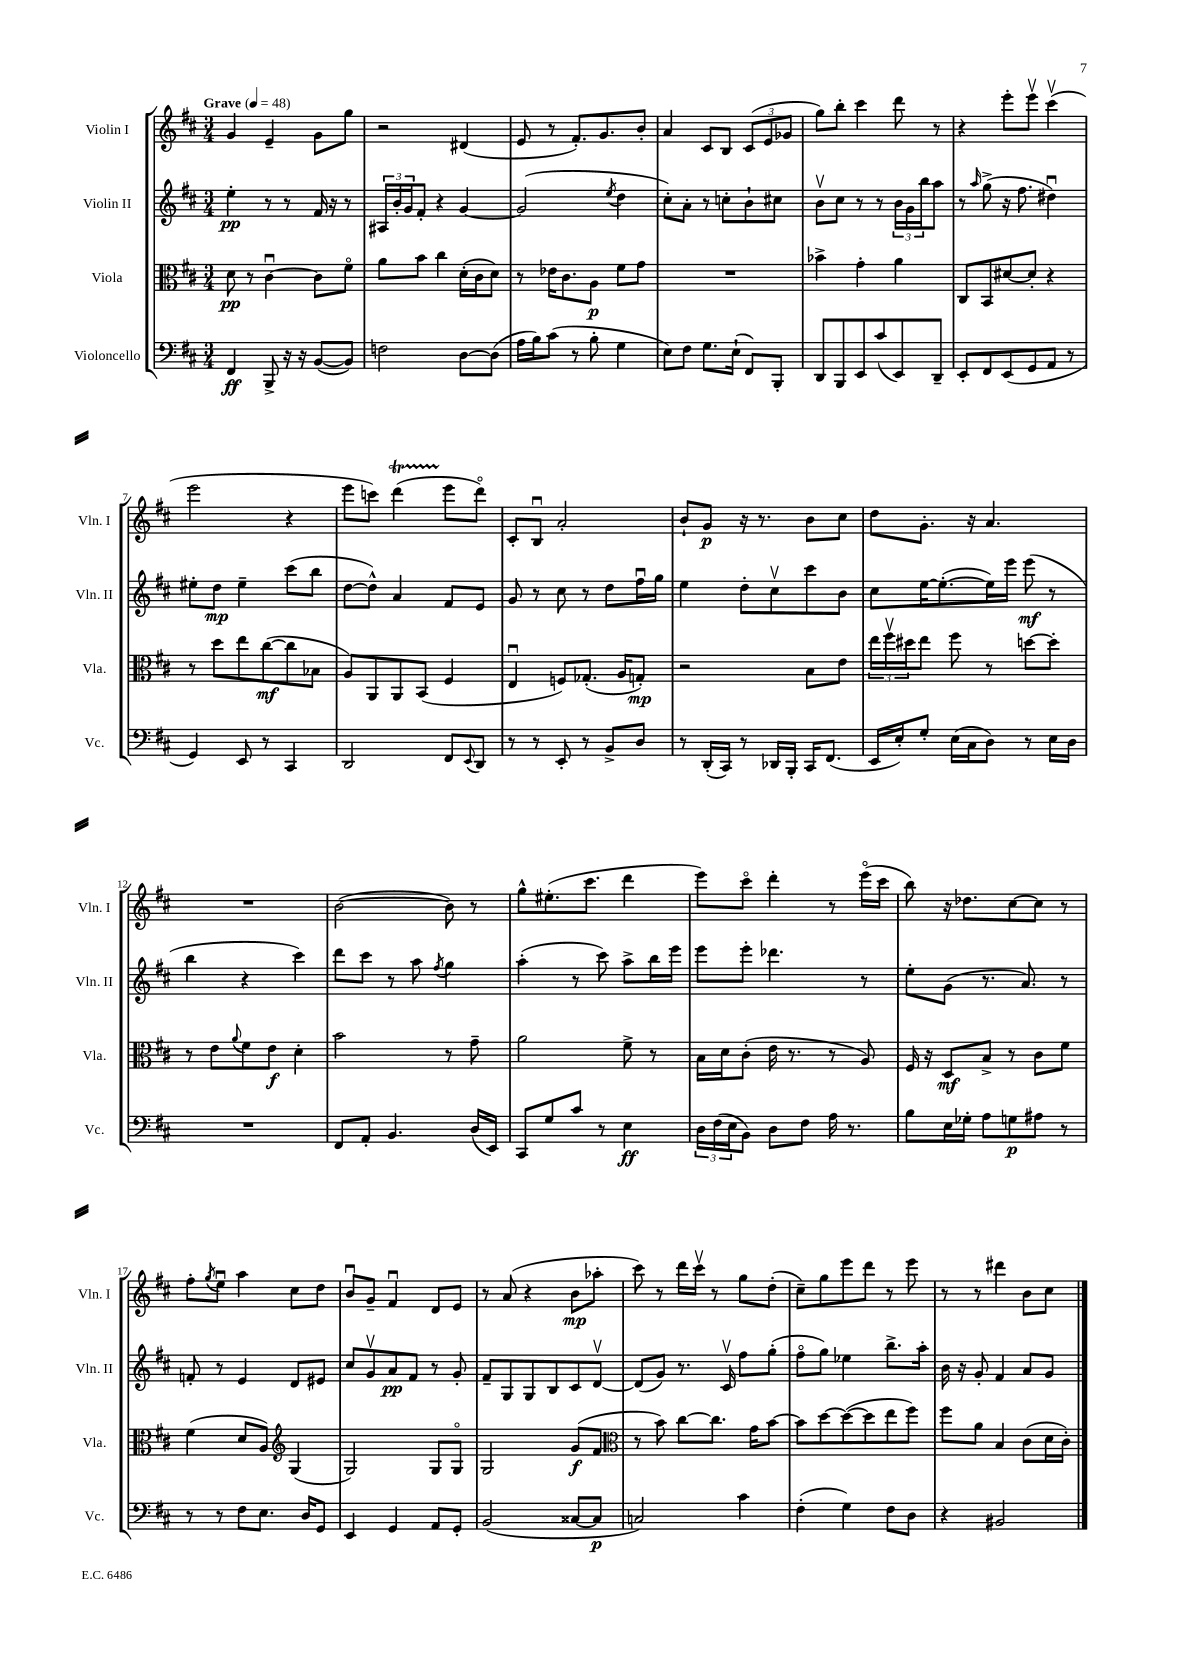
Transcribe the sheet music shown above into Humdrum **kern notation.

**kern	**kern	**kern	**kern
*staff4	*staff3	*staff2	*staff1
*clefF4	*clefC3	*clefG2	*clefG2
*k[f#c#]	*k[f#c#]	*k[f#c#]	*k[f#c#]
*M3/4	*M3/4	*M3/4	*M3/4
*MM48	*MM48	*MM48	*MM48
4FF#	8d	4ee'	4g
.	8r	.	.
8BBB^	[4c#u	8r	4e~
16r	.	8r	.
16r	.	.	.
([8BB	8c#]	16f#	8g
.	.	16r	.
8BB])	8f#o	8r	8gg
=	=	=	=
2F	8a	24A#	2r
.	.	24b'	.
.	.	24g	.
.	8b	8f#'	.
.	4cc#	4r	.
[8D	(16d'	[4g	(4d#
.	16c#	.	.
(8D]	8d)	.	.
=	=	=	=
16A	8r	(2g]	8e
16B)	.	.	.
(8c#	16e-	.	8r
.	8.c#	.	.
8r	.	.	8.f#')
8B'	8A	.	.
.	.	.	8.g
.	.	8qee	.
4G	8f#	4dd	.
.	8g	.	8b'
=	=	=	=
8E)	2.r	8cc#')	4a
8F#	.	8a'	.
8.G	.	8r	8c#
.	.	8cc'	8B
(16E`	.	.	.
8FF#)	.	8b`	(12c#
.	.	.	12e
8BBB'	.	8cc#	.
.	.	.	12g-
=	=	=	=
8DD	4b-^	8bv	8gg)
8BBB	.	8cc#	8bb'
8EE	4g'	8r	4ccc#
(8c#	.	8r	.
8EE)	4a	24b	8ddd
.	.	24g	.
.	.	24bb	.
8DD~	.	8aa	8r
=	=	=	=
8EE'	8C#	8r	4r
.	.	16qqaa	.
8FF#	8BB	(8gg^	.
(8EE	[8d#	16r	8eee'
.	.	8.ff#	.
8GG	8d#']	.	8eeev
8AA	4r	4dd#u)	(4ccc#v
8r	.	.	.
=	=	=	=
4GG)	8r	8ee#'	2eee
.	8dd	8dd	.
8EE	8ee	4ee#~	.
8r	([8cc#	.	.
4CC#	8cc#]	(8ccc#	4r
.	8B-	8bb	.
=	=	=	=
2DD	8A)	[8dd	8eee
.	8AA	8dd^^])	8ccc)
.	8AA	4a	(4ddd
.	(8BB	.	.
8FF#	4F#	8f#	8eee
8qqEE	.	.	.
8DD	.	8e	8dddo)
=	=	=	=
8r	4Eu	8g	8c#'
8r	.	8r	8Bu
8EE'	8F)	8cc#	2a'
8r	(8.G-'	8r	.
8BB^	.	8dd	.
.	16A	.	.
8D	8G')	16ff#u	.
.	.	16gg	.
=	=	=	=
8r	2r	4ee	8b`
(16DD'	.	.	8g
16CC#)	.	.	.
8r	.	8dd'	16r
.	.	.	8.r
16DD-	.	8cc#v	.
16BBB'	.	.	.
16CC#	8B	8ccc#	8b
(8.FF#	.	.	.
.	8e	8b	8cc#
=	=	=	=
16EE	24ee	8cc#	8dd
.	24ff#v	.	.
16E')	.	.	.
.	24dd#	.	.
8G'	8ee	[16ee	8.g'
.	.	(8.ee'_	.
(16E	8ff#	.	.
16C#	.	.	16r
8D)	8r	16ee])	4.a
.	.	16eee	.
8r	[8dd	(8eee	.
16E	8dd']	8r	.
16D	.	.	.
=	=	=	=
2.r	8r	4bb	2.r
.	8e	.	.
.	8qqa	.	.
.	8f#	4r	.
.	8e	.	.
.	4d'	4ccc#)	.
=	=	=	=
8FF#	2b	8ddd	([2b
8AA'	.	8ccc#	.
4.BB	.	8r	.
.	.	8aa	.
.	.	8qff#	.
.	8r	4gg	8b])
(16D	8g~	.	8r
16EE)	.	.	.
=	=	=	=
8CC#	2a	(4aa'	8gg^^
8G	.	.	(8.ee#'
8c#	.	8r	.
.	.	.	8.ccc#
8r	.	8ccc#)	.
4E	8f#^	8aa^	4ddd
.	8r	16bb	.
.	.	16eee	.
=	=	=	=
24D	16B	8eee	8eee)
(24F#	.	.	.
.	16d	.	.
24E	.	.	.
8BB)	(8c#'	8eee'	8ccc#o
8D	16e	4.ddd-	4ddd'
.	8.r	.	.
8F#	.	.	.
16A	8r	.	8r
8.r	.	.	.
.	8A)	8r	(16eeeo
.	.	.	16ccc#
=	=	=	=
8B	16F#	8ee'	8bb)
.	16r	.	.
16E	8D	(8g	16r
16G-'	.	.	8.dd-
8A	8B^	8.r	.
8G	8r	.	[8cc#
.	.	8.a)	.
8A#	8c#	.	8cc#]
8r	8f#	8r	8r
=	=	=	=
8r	(4f#	8f'	8ff#'
.	.	.	8qgg
8r	.	8r	8eeu
8F#	8d	4e	4aa
8.E	8A)	.	.
*	*clefG2	*	*
.	(4G	8d	8cc#
16D	.	.	.
8GG	.	8e#	8dd
=	=	=	=
4EE	2G)	8cc#	8bu
.	.	8gv	8g~
4GG	.	8a	4f#u
.	.	8f#	.
8AA	8G	8r	8d
8GG'	8Go	8g'	8e
=	=	=	=
(2BB	2G	8f#~	8r
.	.	8G	(8a
.	.	8G	4r
.	.	8B	.
[8C##	(8g	8c#	8b
8C##]	8f#	[8dv	8aa-'
=	=	=	=
*	*clefC3	*	*
2C)	8r	(8d]	8ccc#)
.	8b)	8g)	8r
.	[8cc#	8.r	16ddd
.	.	.	16ccc#v
.	8.cc#]	.	8r
.	.	16c#v	.
4c#	.	8ff#	8gg
.	16g	.	.
.	[8b	(8gg'	(8dd'
=	=	=	=
(4F#'	8b]	8ff#o	8cc#~)
.	[8dd	8gg)	8gg
4G)	(8dd_	4ee-	8eee
.	8dd]	.	8ddd
8F#	8ee	8.bb^	8r
8D	8ff#)	.	8eee
.	.	16aa'	.
=	=	=	=
4r	8ff#	16b	8r
.	.	16r	.
.	8a	8g'	8r
2BB#	4B	4f#	4ddd#
.	(8c#	8a	8b
.	16d	8g	8cc#
.	16c#')	.	.
==	==	==	==
*-	*-	*-	*-
